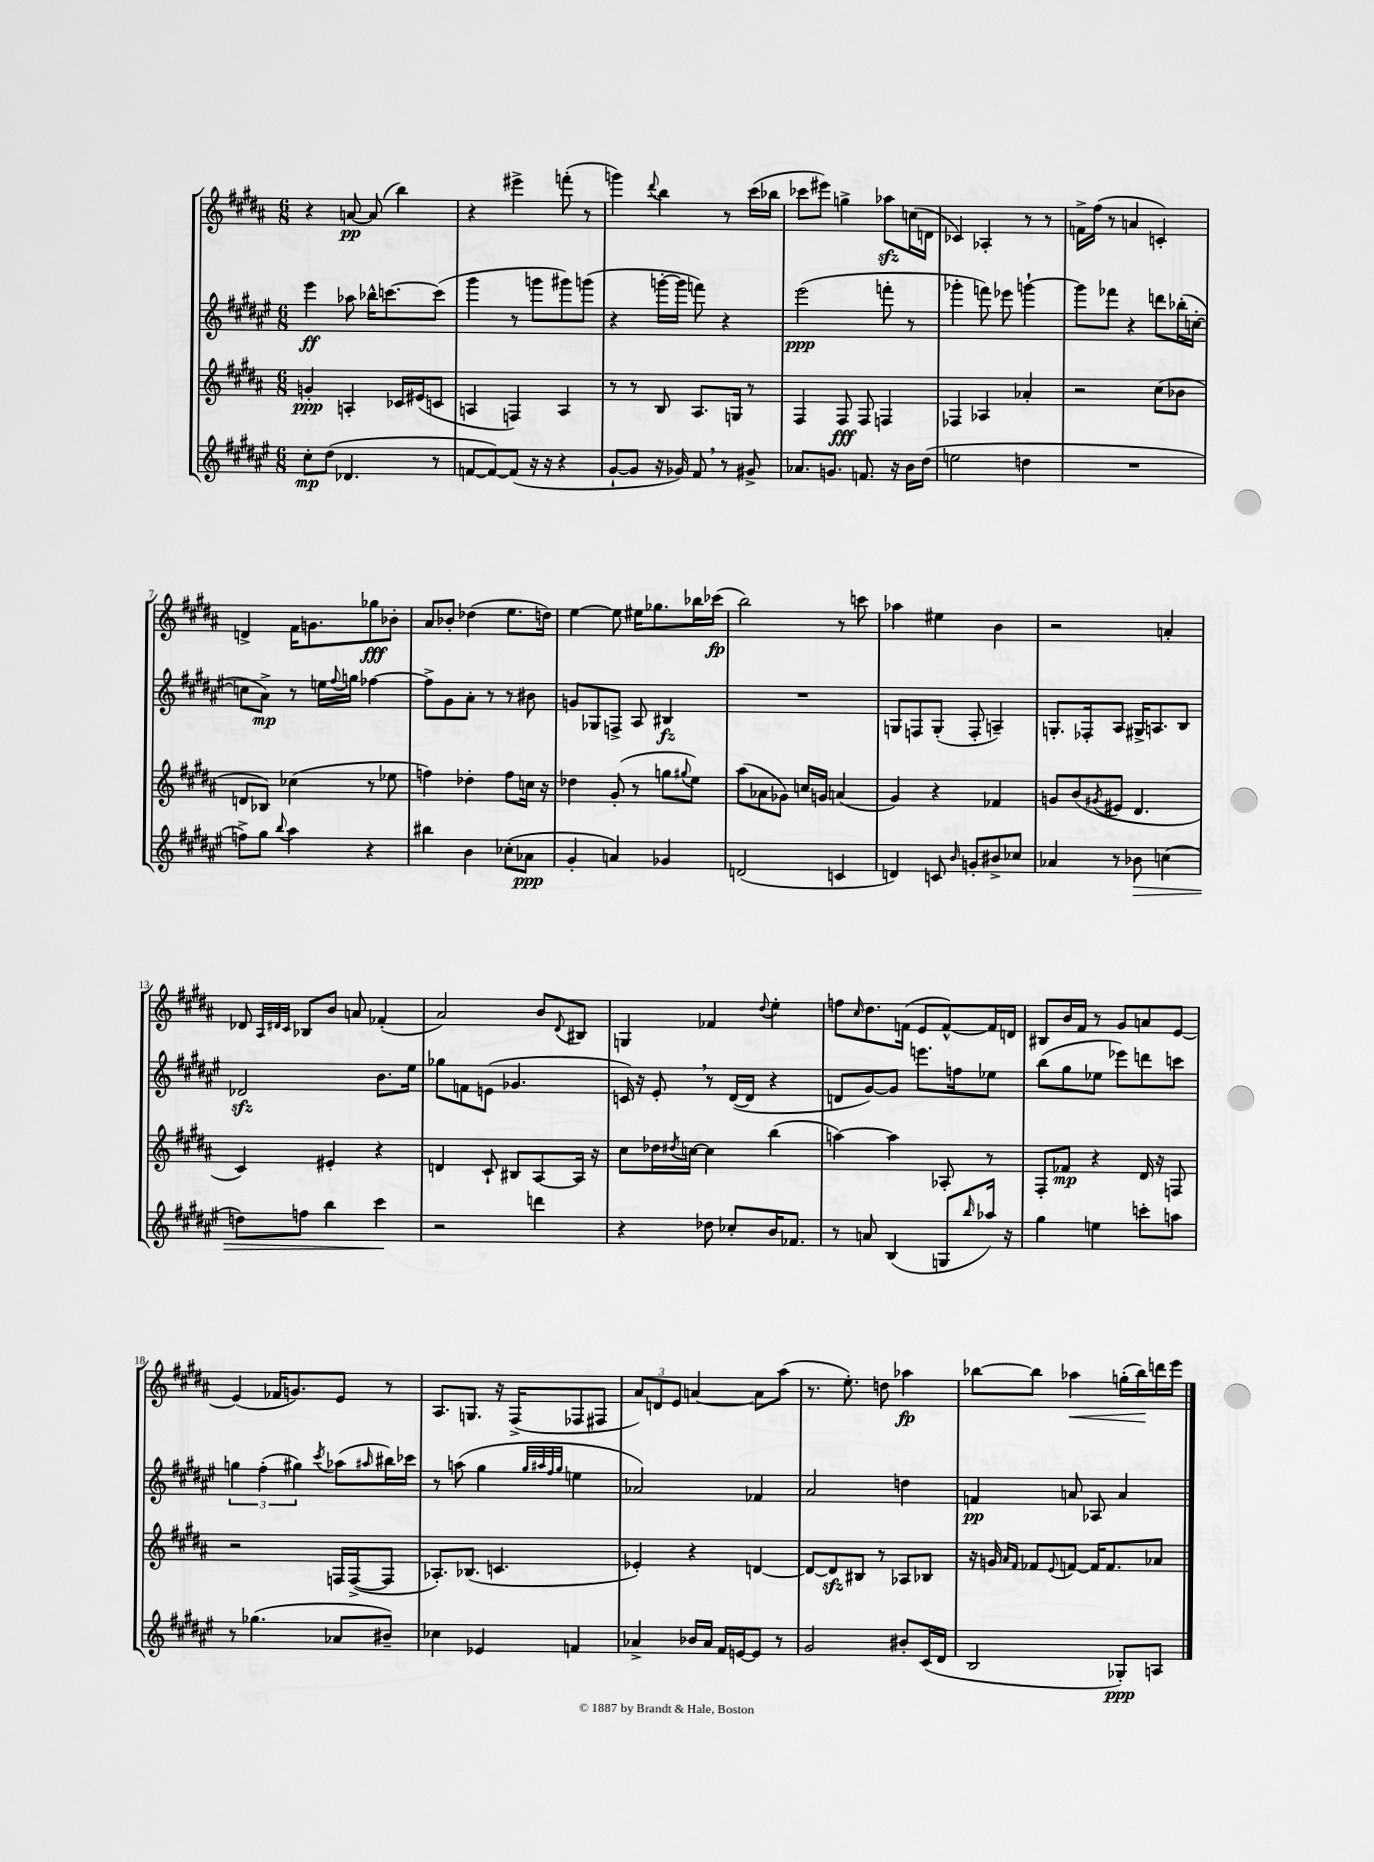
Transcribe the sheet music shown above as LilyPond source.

<<
\new StaffGroup <<
\new Staff = "s0" {
    \clef treble \key b \major \numericTimeSignature \time 6/8
    r4 a'8~\pp a'8( b''4) |
    r4 eis'''4-> f'''8-.( r8 |
    g'''4) \appoggiatura { dis'''8 } b''4 r8 cis'''16( bes''16 |
    ces'''8 eis'''8) g''4-> aes''8\sfz c''16( d'16 |
    ces'4) aes4-. r8 r8 |
    f'16-> fis''16( r8 a'4 c'4-.) |
    d'4-> fis'16 g'8. ges''8\fff bes'8-. |
    ais'8 bes'8-. des''4( e''8. d''16) |
    e''4~ e''8 eis''16 ges''8. bes''16 ces'''16\fp( |
    b''2) r8 c'''8 |
    aes''4 eis''4 b'4 |
    r2 a'4-. |
    des'8 \grace { ais32 dis'32 cis'32 } bes8 b'8 a'8 fes'4-.( |
    ais'2) b'8 \appoggiatura { dis'8 } bis8 |
    g4 fes'4 \appoggiatura { dis''8 } e''4-. |
    f''8 \grace { cis''16 } dis''8. f'16( e'8 f'8~-^) f'16 d'16 |
    bis8 b'16 fis'16 r8 gis'8 a'8 e'8~ |
    e'4( fes'16 g'8.) e'8 r8 |
    ais8. g8. r16 fis16->( fes8 fis8 |
    \tuplet 3/2 { ais'8) d'8 e'8 } a'4~ a'8 ais''8( |
    r8. e''8.-.) d''8 aes''4\fp |
    bes''8~ bes''8 aes''4\< g''16-.( bes''16\!) d'''16 e'''16 \bar "|." |
}
\new Staff = "s1" {
    \clef treble \key fis \major \numericTimeSignature \time 6/8
    eis'''4\ff aes''8 bes''16-^ c'''8.~ c'''8( |
    gis'''4 r8 g'''8 gis'''8) g'''8( |
    r4 g'''16~-. g'''16 f'''8) r4 |
    eis'''2\ppp( f'''8-. r8 |
    ges'''4-. f'''8) ees'''8 g'''4~-! |
    g'''8 fes'''8 r4 d'''8 bes''16-.( c''16~-. |
    c''8 ais'8->\mp) r8 e''16 \appoggiatura { fis''8 } g''16 fes''4~ |
    fes''8-> gis'8 ais'8-. r8 r8 bis'8 |
    g'8 ges8 f8-> ais8 bis4\fz |
    R2. |
    g8 f8 g8-.( f8-. a4--) |
    g8.-. fes16-. ais8 gis16-> a8. b8 |
    des'2\sfz b'8. eis''16 |
    ges''8 f'8 e'8( ges'4. |
    c'16) r16 eis'8-. \breathe r8 dis'16~( dis'16 r4 |
    d'8 gis'8~) gis'8 e'''8. f''16 ees''8 |
    b''8( gis''8 ees''8 ees'''8) d'''8 c'''8 |
    \tuplet 3/2 { g''4 fis''4-.( gis''4) } \acciaccatura { cis'''8 } aes''8( \grace { ais''16 } bis''16) ces'''16 |
    r8 a''8( gis''4 \grace { gis''32 ais''32 fis''32 gis''32 } e''4 |
    aes'2) fes'4 |
    ais'2 d''4 |
    f'4\pp a'8 aes8 a'4 \bar "|." |
}
\new Staff = "s2" {
    \clef treble \key b \major \numericTimeSignature \time 6/8
    g'4-.\ppp a4-. ces'16 eis'16( c'8 |
    a4 f4) a4 |
    r8 r8 b8 ais8. g16 r8 |
    fis4 fis8\fff fis8 f4 |
    fes4 aes4 aes'4-. |
    r2 cis''8( bes'8 |
    d'8 bes8) ces''4( r8 ees''8 |
    f''4) des''4-. f''8 c''16 r16 |
    des''4 gis'8-.( r8 g''8 \appoggiatura { gis''8 } e''8) |
    ais''8( aes'8 ges'8) c''16 g'16 a'4( |
    gis'4) r4 fes'4 |
    g'8 b'8( \acciaccatura { gis'8 } eis'8 dis'4. |
    cis'4) eis'4-. r4 |
    d'4 cis'8-! bis8 ais8~ ais16 r16 |
    cis''8 des''16 \acciaccatura { dis''8 } c''16~ c''4 b''4( |
    a''4~) a''4 aes8-. r8 |
    fis8-. fes'8\mp r4 dis'16 r16 f8 |
    r2 f16 f16~->( f8 |
    aes8.-.) bes8.( c'4. |
    ees'4-.) r4 d'4~ |
    d'8~ d'8\sfz bis8 r8 aes8 bes8 |
    r16 g'16 \grace { ais'16 fis'16 } fes'8 \appoggiatura { e'8 } f'8~ f'16 f'8. aes'8 \bar "|." |
}
\new Staff = "s3" {
    \clef treble \key fis \major \numericTimeSignature \time 6/8
    cis''8-.\mp dis''8( des'4. r8 |
    f'8~ f'8~) f'8( r16 r16 r4 |
    gis'8~-! gis'8 r16 ges'16) fis'8 \breathe r8 gis'8-> |
    aes'8. g'8. f'8. r16 b'16 dis''16( |
    e''2 d''4 |
    R2. |
    f''8->) gis''8 \appoggiatura { b''8 } ais''4 r4 |
    bis''4 b'4 ces''8-.( aes'8\ppp |
    gis'4-. a'4) ges'4 |
    d'2( c'4 |
    d'4) c'8 \grace { b'16 } g'8-. bis'8-> ces''8 |
    aes'4 r8 bes'8\> c''4( |
    d''8) f''8 b''4 cis'''4\! |
    r2 d'''4 |
    r4 des''8 ces''8-. b'16 fes'8. |
    r8 a'8 b4( g8 \grace { b''16 } aes''16) r16 |
    gis''4 e''4 c'''8-. a''8 |
    r8 ges''4.( aes'8 bis'8--) |
    ces''4 ees'4 f'4 |
    aes'4-> bes'16 aes'16 fis'16 e'16~ e'8 r8 |
    gis'2 bis'8-. cis'16( dis'16 |
    b2 ges8-.\ppp) a8 \bar "|." |
}
>>
>>
